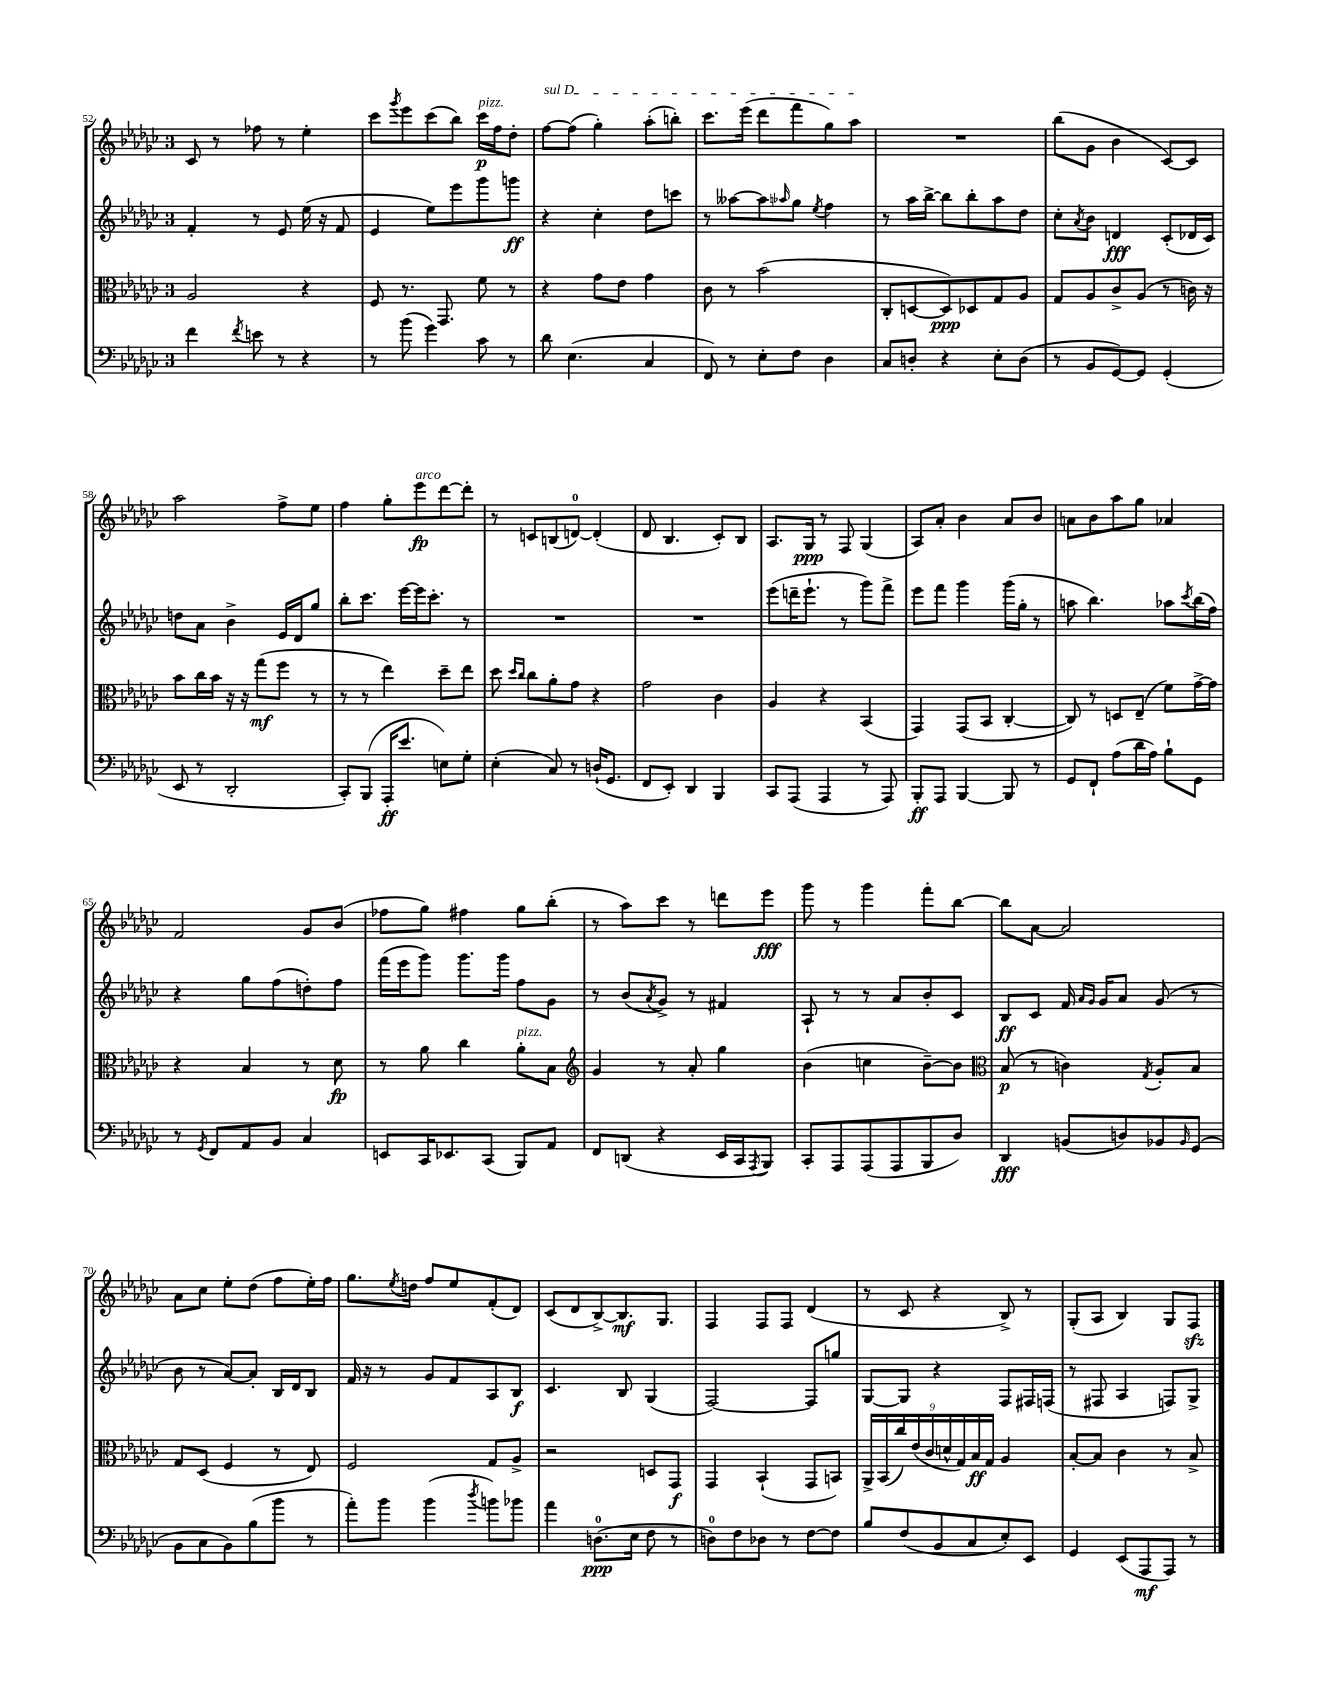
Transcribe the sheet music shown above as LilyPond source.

<<
\new StaffGroup <<
\new Staff = "s0" {
    \clef treble \key ges \major \once \override Staff.TimeSignature.style = #'single-digit \time 3/4
    ces'8 r8 fes''8 r8 ees''4-. |
    ces'''8 \acciaccatura { ges'''8 } ees'''8 ces'''8( bes''8) ces'''16\p^\markup { \italic "pizz." } f''16 des''8-. |
    \once \override TextSpanner.bound-details.left.text = \markup { \italic "sul D" } f''8~\startTextSpan f''8( ges''4-.) aes''8-.( b''8-.) |
    ces'''8. ees'''16( des'''8 f'''8 ges''8) aes''8\stopTextSpan |
    R2. |
    bes''8( ges'8 bes'4 ces'8~) ces'8 |
    aes''2 f''8-> ees''8 |
    f''4 ges''8-. ees'''8\fp^\markup { \italic "arco" } des'''8~ des'''8-. |
    r8 c'8 b8( d'8-0~) d'4-.( |
    des'8 bes4. ces'8-.) bes8 |
    aes8. ges16\ppp r8 f8 ges4( |
    aes8) aes'8-. bes'4 aes'8 bes'8 |
    a'8 bes'8 aes''8 ges''8 aes'4 |
    f'2 ges'8 bes'8( |
    fes''8 ges''8) fis''4 ges''8 bes''8-.( |
    r8 aes''8) ces'''8 r8 d'''8 ees'''8\fff |
    ges'''8 r8 ges'''4 f'''8-. bes''8~ |
    bes''8 aes'8~ aes'2 |
    aes'8 ces''8 ees''8-. des''8( f''8 ees''16-.) f''16 |
    ges''8. \acciaccatura { ees''8 } d''16 f''8 ees''8 f'8-.( des'8) |
    ces'8( des'8 bes8~->) bes8.\mf ges8. |
    f4 f8 f8 des'4( |
    r8 ces'8 r4 bes8->) r8 |
    ges8-.( aes8 bes4) ges8 f8\sfz \bar "|." |
}
\new Staff = "s1" {
    \clef treble \key ges \major \once \override Staff.TimeSignature.style = #'single-digit \time 3/4
    f'4-. r8 ees'8 ees''16( r16 f'8 |
    ees'4 ees''8) ees'''8 ges'''8 g'''8\ff |
    r4 ces''4-. des''8 c'''8 |
    r8 aeses''8~ aeses''8 \grace { aes''16 } ges''8 \acciaccatura { ees''8 } f''4 |
    r8 aes''16 bes''16~-> bes''8 bes''8-. aes''8 des''8 |
    ces''8-. \acciaccatura { aes'8 } bes'8 d'4\fff ces'8-.( des'16 ces'16) |
    d''8 aes'8 bes'4-> ees'16 des'16 ges''8 |
    bes''8-. ces'''8. ees'''16~ ees'''16 ces'''8.-. r8 |
    R2. |
    R2. |
    ees'''8( d'''16-- ees'''8.-! r8 ges'''8) f'''8-> |
    ees'''8 f'''8 ges'''4 ges'''16( ges''16-. r8 |
    a''8 bes''4.) aes''8 \acciaccatura { ces'''8 } bes''16( f''16) |
    r4 ges''8 f''8( d''8-.) f''8 |
    f'''16( ees'''16 ges'''8) ges'''8. ges'''16 f''8 ges'8 |
    r8 bes'8( \acciaccatura { aes'8 } ges'8->) r8 fis'4 |
    aes8-! r8 r8 aes'8 bes'8-. ces'8 |
    bes8\ff ces'8 f'16 \grace { aes'16 ges'16 } ges'16 aes'8 ges'8( r8 |
    bes'8 r8 aes'8~) aes'8-. bes16 des'16 bes8 |
    f'16 r16 r8 ges'8 f'8 aes8 bes8\f |
    ces'4. bes8 ges4( |
    f2~) f8 g''8 |
    ges8~ ges8 r4 f8 fis16 f16( |
    r8 fis8 aes4 f8) ges8-> \bar "|." |
}
\new Staff = "s2" {
    \clef alto \key ges \major \once \override Staff.TimeSignature.style = #'single-digit \time 3/4
    aes2 r4 |
    f8 r8. ges,8. f'8 r8 |
    r4 ges'8 ees'8 ges'4 |
    ces'8 r8 bes'2( |
    ces8-. d8~ d8\ppp) des8 ges8 aes8 |
    ges8 aes8 ces'8-> aes8( r8 c'16) r16 |
    bes'8 ces''16 bes'16 r16 r16 ges''8\mf( f''8 r8 |
    r8 r8 ees''4) des''8-- ees''8 |
    des''8 \grace { des''16 ces''16 } ces''8 aes'8-. ges'8 r4 |
    ges'2 ces'4 |
    aes4 r4 bes,4( |
    ges,4) ges,8( bes,8 ces4~-. |
    ces8) r8 d8 ees8--( f'8) ges'16~-> ges'16 |
    r4 bes4 r8 des'8\fp |
    r8 aes'8 ces''4 aes'8-.^\markup { \italic "pizz." } bes8 |
    \clef treble ges'4 r8 aes'8-. ges''4 |
    bes'4( c''4 bes'8~--) bes'8 |
    \clef alto bes8\p( r8 c'4) \acciaccatura { ges8 } aes8-. bes8 |
    ges8 des8( f4 r8 ees8) |
    f2 ges8 aes8-> |
    r2 d8 ges,8\f |
    ges,4 bes,4-!( ges,8 b,8) |
    \tuplet 9/8 { aes,16-> bes,16( ces''16) ees'16( ces'16 d'16-^ ges16) bes16\ff ges16 } aes4 |
    bes8~-. bes8 ces'4 r8 bes8-> \bar "|." |
}
\new Staff = "s3" {
    \clef bass \key ges \major \once \override Staff.TimeSignature.style = #'single-digit \time 3/4
    f'4 \acciaccatura { f'8 } e'8 r8 r4 |
    r8 bes'8( ges'4) ces'8 r8 |
    des'8 ees4.( ces4 |
    f,8) r8 ees8-. f8 des4 |
    ces8 d8-. r4 ees8-. d8( |
    r8 bes,8 ges,8~) ges,8 ges,4-.( |
    ees,8 r8 des,2-. |
    ces,8-.) bes,,8( aes,,16-.\ff ees'8. e8) ges8-. |
    ees4-.( ces8) r8 d16-!( ges,8. |
    f,8 ees,8-.) des,4 bes,,4 |
    ces,8 aes,,8( aes,,4 r8 aes,,8) |
    bes,,8-.\ff aes,,8 bes,,4~ bes,,8 r8 |
    ges,8 f,8-! aes8( des'16 aes16) bes8-! ges,8 |
    r8 \acciaccatura { ges,8 } f,8 aes,8 bes,8 ces4 |
    e,8 ces,16 ees,8. ces,8( bes,,8) aes,8 |
    f,8 d,8( r4 ees,16 ces,16 \acciaccatura { aes,,8 } bes,,8) |
    ces,8-. aes,,8 aes,,8( aes,,8 bes,,8 des8) |
    des,4\fff b,8( d8) bes,8 \grace { bes,16 } ges,8( |
    bes,8 ces8 bes,8) bes8( bes'8 r8 |
    aes'8-.) bes'8 bes'4( \acciaccatura { des''8 } b'8) bes'8 |
    aes'4 d8.-0\ppp( ees16 f8 r8 |
    d8-0) f8 des8 r8 f8~ f8 |
    bes8 f8( bes,8 ces8 ees8-.) ees,8 |
    ges,4 ees,8( aes,,8\mf aes,,8) r8 \bar "|." |
}
>>
>>
\layout { \context { \Score currentBarNumber = #52 } }
